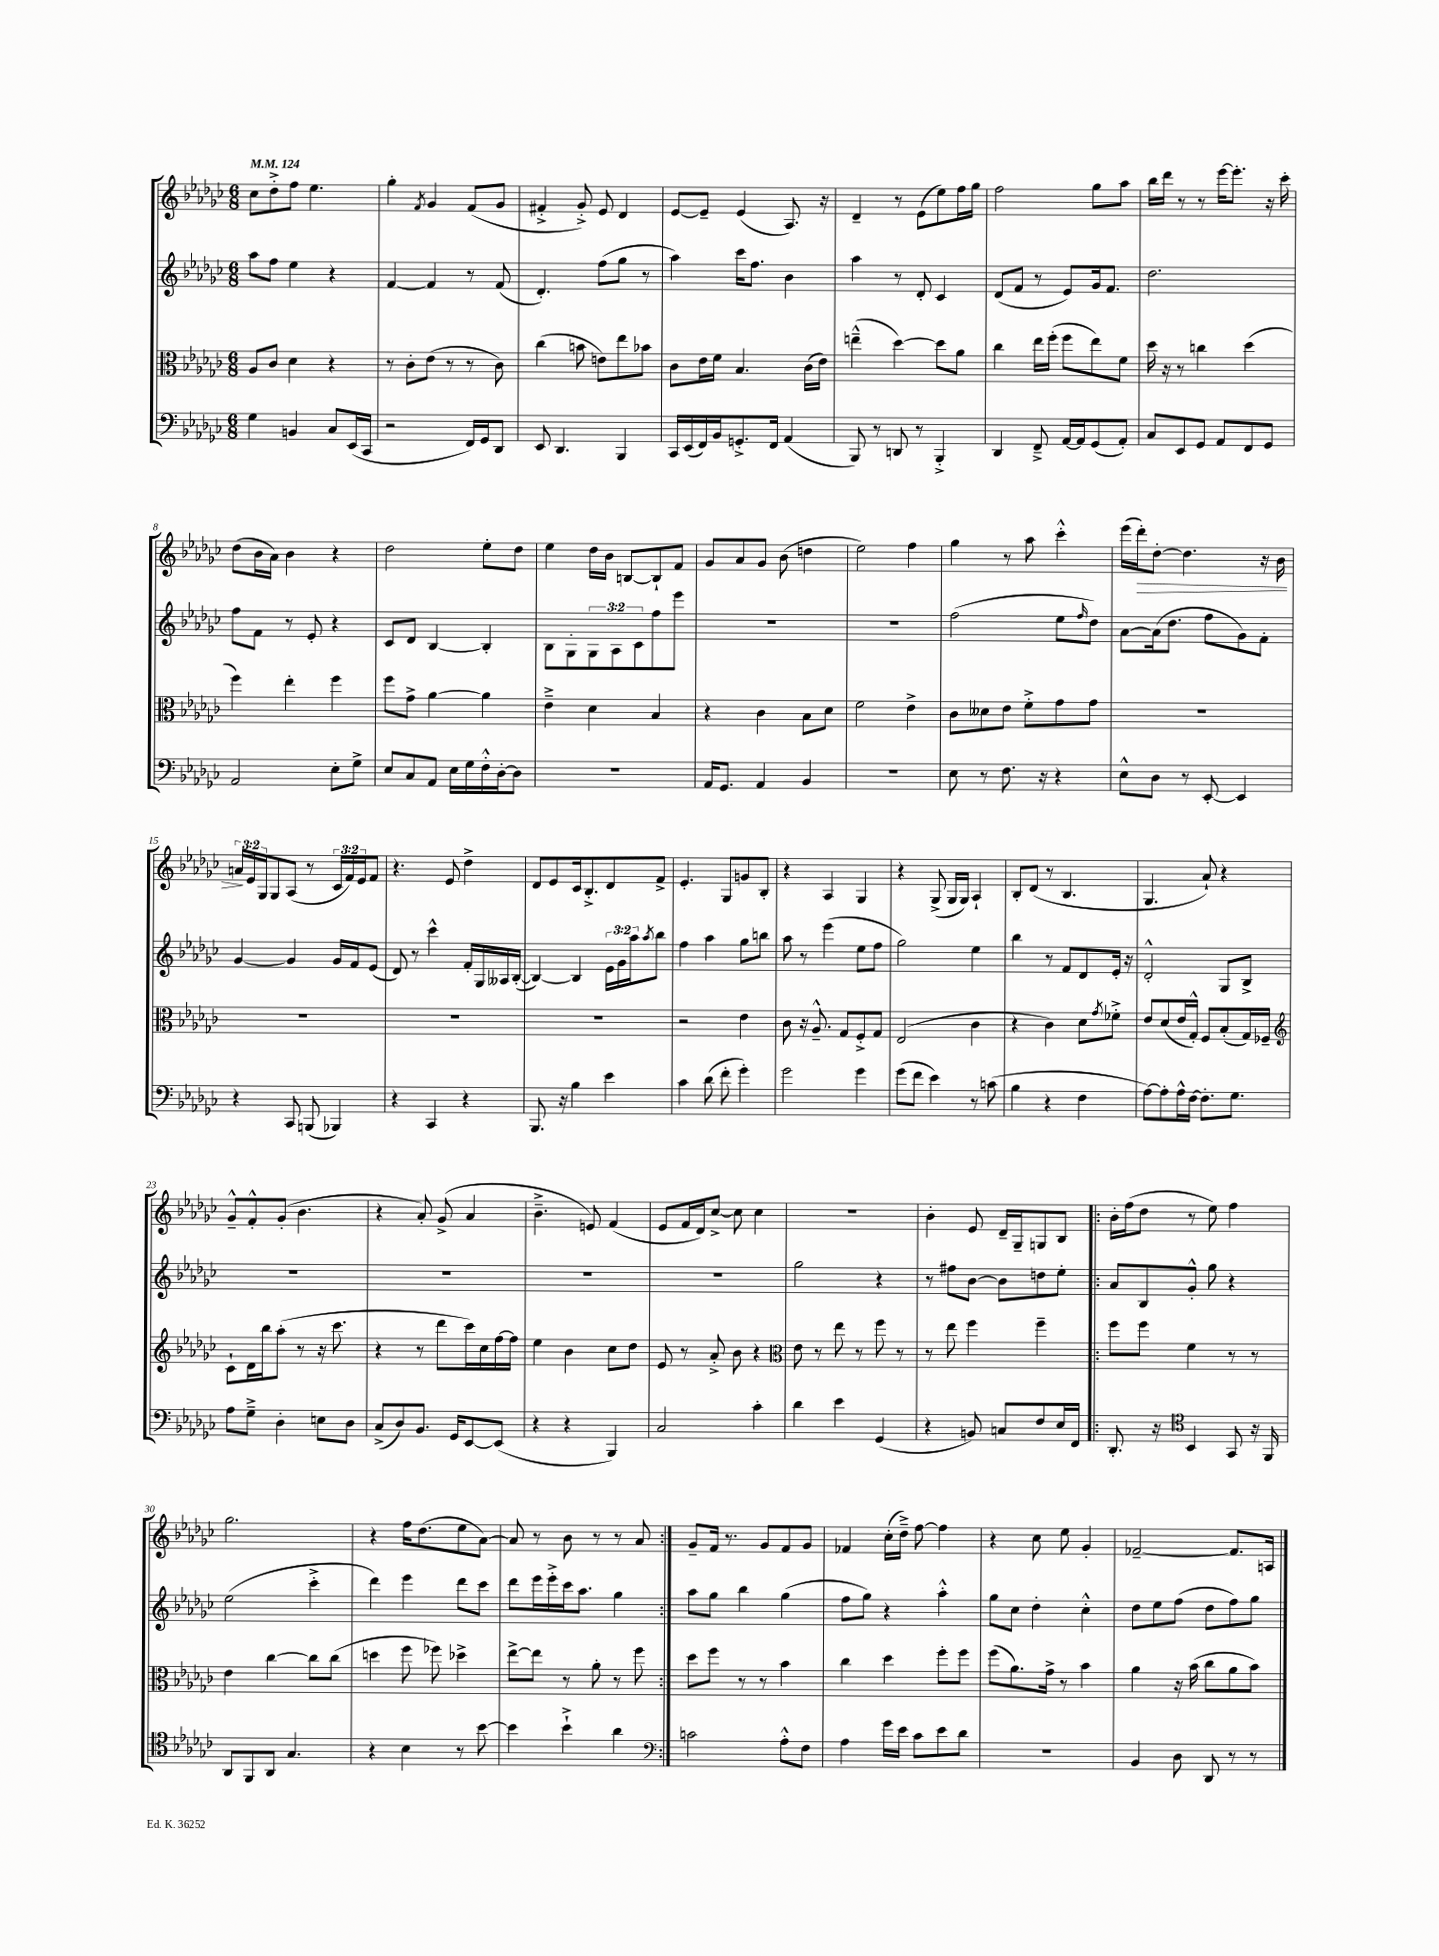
<<
\new StaffGroup <<
\new Staff = "s0" {
    \clef treble \key ges \major \numericTimeSignature \time 6/8 \override Staff.TupletNumber.text = #tuplet-number::calc-fraction-text \tempo 4 = 124
    ces''8 des''8-.-> f''8 ees''4. |
    ges''4-. \acciaccatura { f'8 } ges'4 f'8( ges'8 |
    fis'4-.-> ges'8-.->) ees'8 des'4 |
    ees'8~ ees'8-- ees'4( aes8.) r16 |
    des'4-- r8 ees'8( ees''8) f''16 ges''16 |
    f''2 ges''8 aes''8 |
    bes''16 des'''16 r8 r8 ees'''16~ ees'''8.-. r16 ces'''16-. |
    des''8( bes'16 aes'16) bes'4 r4 |
    des''2 ees''8-. des''8 |
    ees''4 des''16 bes'16 b8~ b8-! f'8 |
    ges'8 aes'8 ges'8 bes'8( d''4 |
    ees''2) f''4 |
    ges''4 r8 aes''8 ces'''4-.-^ |
    ees'''16( des'''16-.\>) des''8~-. des''4. r16 bes'16 |
    \tuplet 3/2 { a'16\! ees'16 ges16 } ges8 aes8( r8 \tuplet 3/2 { ces'16 f'16) ees'16 } f'8 |
    r4. ees'8 des''4-> |
    des'8 ees'8 ces'16 bes8.-.-> des'8 f'8-> |
    ees'4.-. ges8 g'8 bes8-. |
    r4 aes4 ges4 |
    r4 ges8->( ges16 ges16) aes4-! |
    bes8-. des'8( r8 bes4. |
    ges4. aes'8-!) r4 |
    ges'8---^ f'8-.-^ ges'8-.( bes'4. |
    r4 aes'8-.) ges'8->( aes'4 |
    bes'4.---> e'8) f'4( |
    ees'8 f'16 des'16) ces''8~-> ces''8 ces''4 |
    R2. |
    bes'4-. ees'8 des'16-- ges16-- g8 bes8 |
    \repeat volta 2 { bes'16-. f''16( des''8 r8 ees''8) f''4 |
    ges''2. |
    r4 f''16 des''8.( ees''8 aes'8~) |
    aes'8 r8 bes'8 r8 r8 aes'8 | }
    ges'8-- f'16 r8. ges'8 f'8 ges'8 |
    fes'4 ces''16-.( des''16--->) f''8~ f''4 |
    r4 ces''8 ees''8 ges'4-. |
    fes'2~-- fes'8. a16 \bar "|." |
}
\new Staff = "s1" {
    \clef treble \key ges \major \numericTimeSignature \time 6/8 \override Staff.TupletNumber.text = #tuplet-number::calc-fraction-text
    aes''8 f''8 ees''4 r4 |
    f'4~ f'4 r8 f'8( |
    des'4.-.) f''8( ges''8 r8 |
    aes''4) ces'''16 f''8. bes'4 |
    aes''4 r8 des'8-. ces'4 |
    des'8( f'8 r8 ees'8) ges'16 f'8. |
    des''2. |
    f''8 f'8 r8 ees'8-. r4 |
    ces'8 des'8 bes4~ bes4-. |
    bes8 ges8-. \tuplet 3/2 { ges8 aes8 ces'8 } f''8 ees'''8 |
    R2. |
    R2. |
    f''2( ees''8 \grace { f''16 } des''8) |
    aes'8~ aes'16( des''8. f''8 ges'8) f'8-. |
    ges'4~ ges'4 ges'16 f'16 ees'8( |
    des'8) r8 ces'''4-^ f'16-. ges16 aeses16 bes16~-.( |
    bes4~) bes4 \tuplet 3/2 { ees'16 ges'16 aes''16 } \acciaccatura { aes''8 } bes''8 |
    f''4 aes''4 ges''8 b''8 |
    aes''8 r8 ees'''4( ees''8 f''8 |
    ges''2) ees''4 |
    bes''4 r8 f'8 des'8 ees'16-. r16 |
    des'2-.-^ ges8 bes8-> |
    R2. |
    R2. |
    R2. |
    R2. |
    ges''2 r4 |
    r8 fis''8 bes'8~ bes'8 d''8 ees''8-. |
    \repeat volta 2 { aes'8 bes8 ges'8-.-^ ges''8 r4 |
    ees''2( ces'''4-.-> |
    des'''4) ees'''4 des'''8 ces'''8 |
    des'''8 ees'''16 ees'''16-.-> ces'''16 aes''8. ges''4 | }
    aes''8 ges''8 bes''4 ges''4( |
    f''8 ges''8) r4 aes''4-.-^ |
    ges''8 ces''8 des''4-. ces''4-.-^ |
    des''8 ees''8 f''8( des''8 f''8) ges''8 \bar "|." |
}
\new Staff = "s2" {
    \clef alto \key ges \major \numericTimeSignature \time 6/8
    aes8 ces'8 des'4 r4 |
    r8 ces'8-. ees'8( r8 r8 ces'8) |
    ces''4( b'8 e'8) ees''8 bes'8 |
    ces'8 ees'16 f'16 bes4. ces'16( ees'16) |
    e''4---^( des''4~) des''8 aes'8 |
    ces''4 ees''16 f''16-.( f''8 ees''8) f'8 |
    des''16 r16 r8 c''4 des''4( |
    f''4) ees''4-. f''4 |
    f''8 ges'8-> aes'4~ aes'4 |
    ees'4---> des'4 bes4 |
    r4 ces'4 bes8 des'8 |
    f'2 ees'4-> |
    ces'8 deses'8 ees'8 f'8-.-> ges'8 ges'8 |
    R2. |
    R2. |
    R2. |
    R2. |
    r2 ees'4 |
    ces'8 r16 aes8.---^ ges8 f8-.-> ges8 |
    ees2( ces'4 |
    r4 ces'4) des'8 \acciaccatura { ges'8 } fes'8-.-> |
    ees'8 des'8( ees'16 ges16-.-^) f8 bes8-.( ges16) fes16-- |
    \clef treble ces'8-! des'16 bes''16 aes''8-.( r8 r16 ces'''8. |
    r4 r8 des'''8 ces'''16) ces''16 f''16~ f''16 |
    ees''4 bes'4 ces''8 des''8 |
    ees'8 r8 aes'8-.-> bes'8 r4 |
    \clef alto ees'8 r8 ees''8 r8 f''8 r8 |
    r8 ees''8 f''4 f''4-- |
    \repeat volta 2 { f''8 f''8 f'4 r8 r8 |
    ees'4 ces''4~ ces''8 ces''8( |
    d''4 f''8 fes''8) des''4-> |
    ees''8~-> ees''8 r8 aes'8-. r8 f''8 | }
    des''8 f''8 r8 r8 bes'4 |
    ces''4 des''4 f''8-. f''8 |
    f''8( aes'8.) ges'16-> r8 bes'4 |
    aes'4 r16 bes'16( ces''8 aes'8 bes'8) \bar "|." |
}
\new Staff = "s3" {
    \clef bass \key ges \major \numericTimeSignature \time 6/8
    ges4 b,4 ces8 ees,16( ces,16 |
    r2 f,16) ges,16 des,8 |
    ees,8 des,4. bes,,4 |
    ces,16 ees,16( f,16) bes,16 g,8.-.-> f,16 aes,4( |
    bes,,8) r8 d,8 r8 bes,,4-.-> |
    des,4 f,8---> aes,16~ aes,16 ges,8( aes,8-.) |
    ces8 ees,8 ges,8 aes,8 f,8 ges,8 |
    aes,2 ees8-. ges8-> |
    ees8 ces8 aes,8 ees16 ges16 f16-.-^ des16~-. des8 |
    R2. |
    aes,16 ges,8. aes,4 bes,4 |
    R2. |
    ees8 r8 f8. r16 r4 |
    ees8-^ des8 r8 ees,8~-. ees,4 |
    r4 ces,8 b,,8( bes,,4) |
    r4 ces,4 r4 |
    bes,,8. r16 bes4 ees'4 |
    ces'4 des'8( f'8-. ges'4-.) |
    ges'2 ges'4 |
    ges'8( f'8 ees'4) r8 c'8( |
    bes4 r4 f4 |
    aes8~) aes8-. aes16-^ f16~ f8.-. ges8. |
    aes8 ges8---> des4-. e8 des8 |
    ces8->( des8) bes,8. ges,16 ees,8~ ees,8( |
    r4 r4 bes,,4) |
    ces2 ces'4-. |
    des'4 ees'4 ges,4( |
    r4 b,8) c8 f8 ees16 f,16 |
    \repeat volta 2 { des,8.-. r16 \clef tenor bes,4 ges,8 r16 f,16 |
    aes,8 f,8 aes,8 ges4. |
    r4 bes4 r8 bes'8~ |
    bes'4 bes'4-!-> aes'4 | }
    \clef bass c'2 aes8-.-^ f8 |
    aes4 ges'16 ees'16 ces'8 ees'8 des'8 |
    R2. |
    bes,4 des8 des,8 r8 r8 \bar "|." |
}
>>
>>
